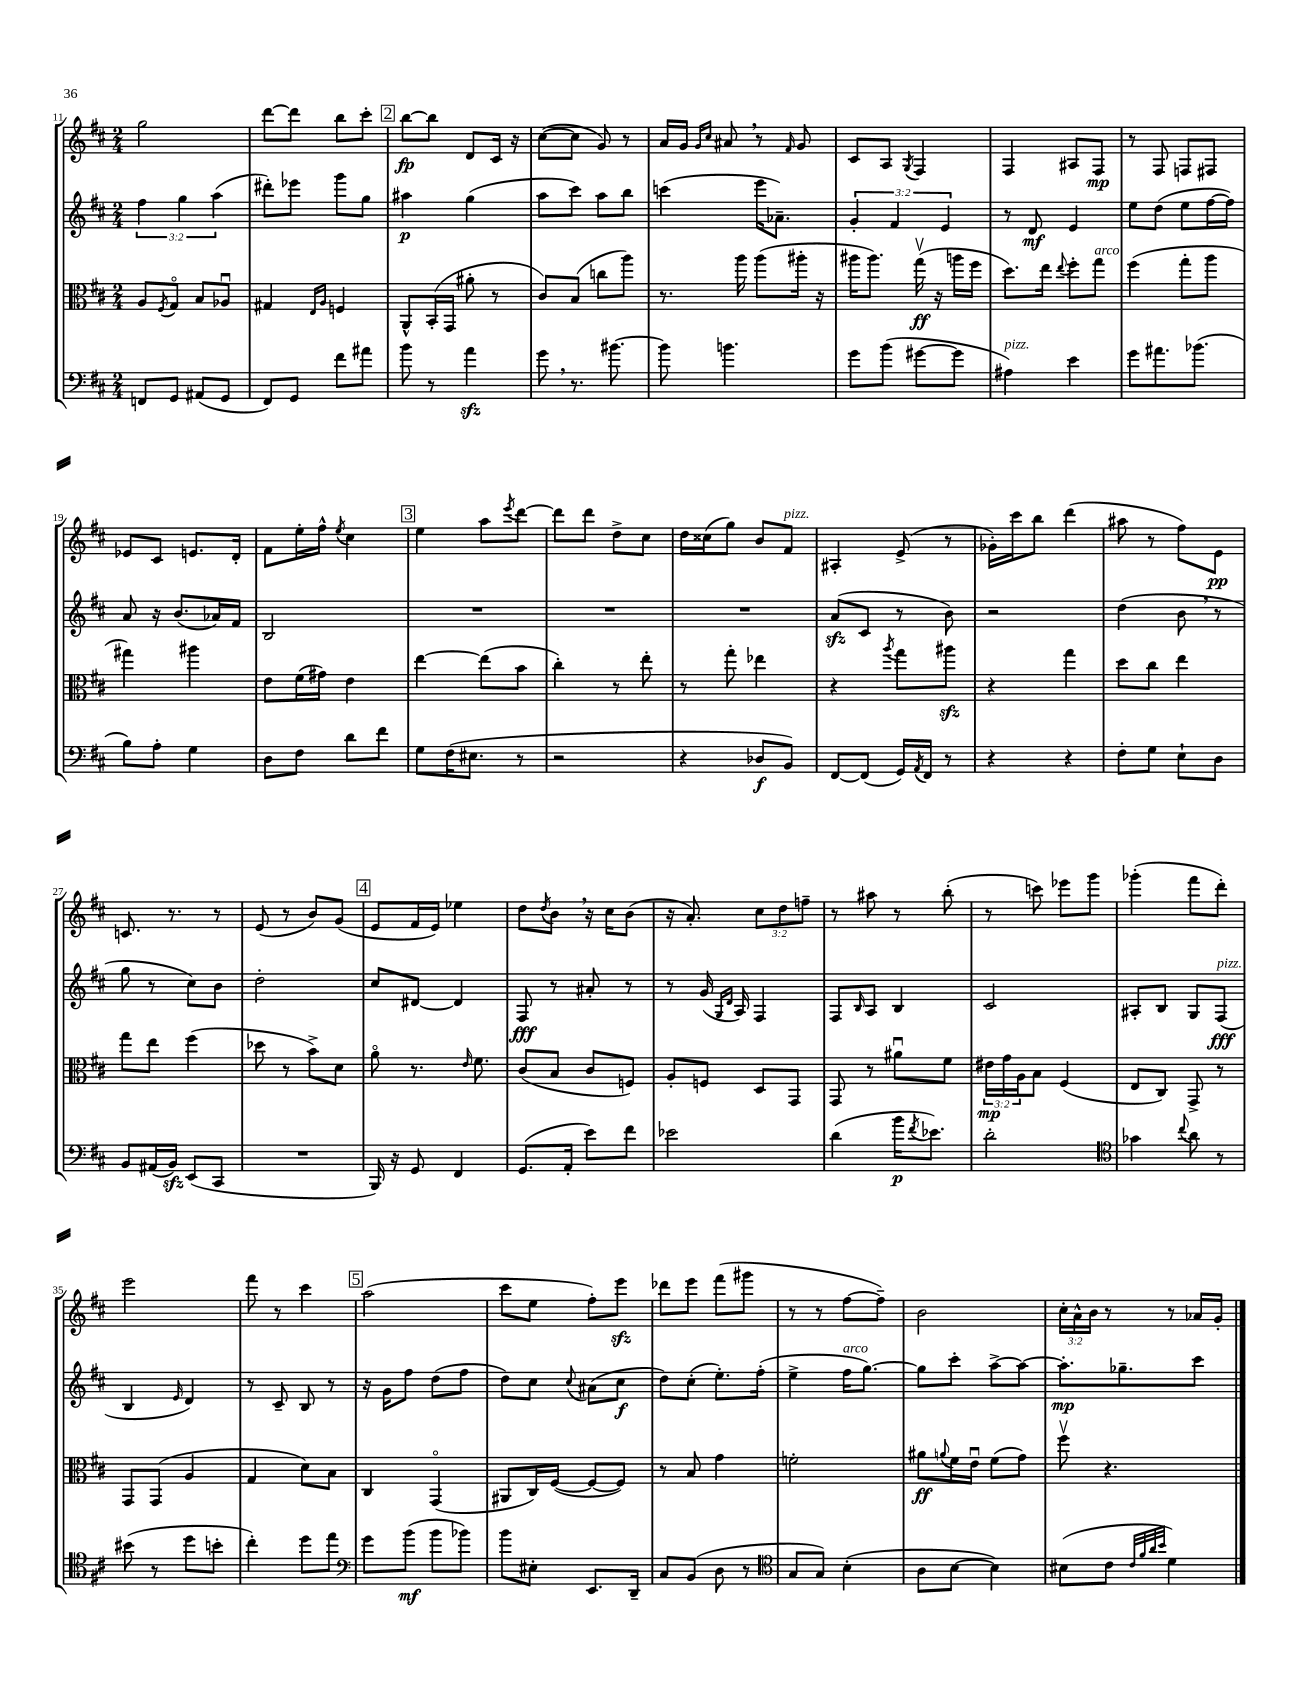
<<
\new StaffGroup <<
\new Staff = "s0" {
    \clef treble \key d \major \numericTimeSignature \time 2/4 \override Staff.TupletNumber.text = #tuplet-number::calc-fraction-text
    g''2 |
    d'''8~ d'''8 b''8 cis'''8-. |
    \mark \markup { \box "2" } b''8~\fp b''8 d'8 cis'16 r16 |
    cis''8~( cis''8 g'8) r8 |
    a'16 g'16 \grace { g'16 cis''16 } ais'8 \breathe r8 \grace { fis'16 } g'8 |
    cis'8 a8 \acciaccatura { g8 } fis4 |
    fis4 ais8 fis8\mp |
    r8 fis8 f8 fis8 |
    ees'8 cis'8 e'8. d'16-. |
    fis'8 e''16-. fis''16-^ \acciaccatura { e''8 } cis''4 |
    \mark \markup { \box "3" } e''4 a''8 \acciaccatura { e'''8 } d'''8~ |
    d'''8 d'''8 d''8-> cis''8 |
    d''16 cisis''16( g''8) b'8 fis'8^\markup { \italic "pizz." } |
    ais4-. e'8->( r8 |
    ges'16-.) cis'''16 b''8 d'''4( |
    ais''8 r8 fis''8) e'8\pp |
    c'8. r8. r8 |
    e'8( r8 b'8) g'8( |
    \mark \markup { \box "4" } e'8 fis'16 e'16) ees''4 |
    d''8 \acciaccatura { d''8 } b'8 \breathe r16 cis''16 b'8( |
    r16 a'8.-.) \tuplet 3/2 { cis''8 d''8 f''8-- } |
    r8 ais''8 r8 b''8-.( |
    r8 c'''8) ees'''8 g'''8 |
    ges'''4-.( fis'''8 d'''8-.) |
    e'''2 |
    fis'''8 r8 cis'''4 |
    \mark \markup { \box "5" } a''2( |
    cis'''8 e''8 fis''8-.) e'''8\sfz |
    des'''8 e'''8 fis'''8( gis'''8 |
    r8 r8 fis''8~ fis''8--) |
    b'2 |
    \tuplet 3/2 { cis''16-. a'16-^ b'16 } r8 r8 aes'16 g'16-. \bar "|." |
}
\new Staff = "s1" {
    \clef treble \key d \major \numericTimeSignature \time 2/4 \override Staff.TupletNumber.text = #tuplet-number::calc-fraction-text
    \tuplet 3/2 { fis''4 g''4 a''4( } |
    dis'''8-.) ees'''8 g'''8 g''8 |
    \mark \markup { \box "2" } ais''4\p g''4( |
    a''8 cis'''8) a''8 b''8 |
    c'''4( e'''16 aes'8.--) |
    \tuplet 3/2 { g'4-. fis'4 e'4 } |
    r8 d'8\mf e'4 |
    e''8 d''8( e''8 fis''16~ fis''16) |
    a'8 r16 b'8.( aes'16) fis'16 |
    b2 |
    \mark \markup { \box "3" } R2 |
    R2 |
    R2 |
    a'8\sfz( cis'8 r8 b'8) |
    r2 |
    d''4( b'8 \breathe r8 |
    g''8 r8 cis''8) b'8 |
    d''2-. |
    \mark \markup { \box "4" } cis''8 dis'8~ dis'4 |
    fis8\fff r8 ais'8-. r8 |
    r8 g'16( \grace { g16 d'16 } a16) fis4 |
    fis8 \grace { b16 } a8 b4 |
    cis'2 |
    ais8-. b8 g8 fis8\fff^\markup { \italic "pizz." }( |
    b4 \grace { e'16 } d'4) |
    r8 cis'8-- b8 r8 |
    \mark \markup { \box "5" } r16 g'16 fis''8 d''8( fis''8 |
    d''8) cis''8 \appoggiatura { cis''8 } ais'8( cis''8\f |
    d''8) cis''8-.( e''8.-.) fis''16-.( |
    e''4-> fis''16^\markup { \italic "arco" } g''8.~) |
    g''8 cis'''8-. a''8~-> a''8~ |
    a''8.-.\mp ges''8.-- cis'''8 \bar "|." |
}
\new Staff = "s2" {
    \clef alto \key d \major \numericTimeSignature \time 2/4 \override Staff.TupletNumber.text = #tuplet-number::calc-fraction-text
    a8 \acciaccatura { fis8 } g8\flageolet b8 aes8\downbow |
    gis4 \grace { e16 a16 } f4 |
    \mark \markup { \box "2" } a,8-^ b,16-.( g,16 ais'8-. r8 |
    cis'8) b8( c''8 a''8) |
    r8. a''16 a''8( ais''16-. r16 |
    ais''16 ais''8.) g''16\upbow\ff( r16 a''16 fis''16 |
    d''8.) e''16 \appoggiatura { e''8 } fis''8-. g''8^\markup { \italic "arco" } |
    fis''4( g''8-. a''8 |
    gis''4) ais''4 |
    e'8 fis'16( gis'16) e'4 |
    \mark \markup { \box "3" } e''4~ e''8( b'8 |
    cis''4-.) r8 e''8-. |
    r8 g''8-. ees''4 |
    r4 \acciaccatura { a''8 } g''8 ais''8\sfz |
    r4 g''4 |
    d''8 cis''8 e''4 |
    g''8 e''8 fis''4( |
    des''8 r8 b'8->) d'8 |
    \mark \markup { \box "4" } a'8\flageolet r8. \grace { e'16 } fis'8. |
    cis'8( b8 cis'8 f8) |
    a8-. f8 d8 g,8 |
    g,8 r8 ais'8\downbow fis'8 |
    \tuplet 3/2 { eis'16\mp g'16 a16 } b8 fis4( |
    e8 cis8) g,8-> r8 |
    g,8 g,8( a4 |
    g4 d'8) b8 |
    \mark \markup { \box "5" } cis4 g,4\flageolet( |
    ais,8 cis16) fis16~( fis8~ fis8) |
    r8 b8 g'4 |
    f'2-. |
    ais'8\ff \appoggiatura { a'8 } fis'16 e'16\downbow fis'8( g'8) |
    fis''8\upbow r4. \bar "|." |
}
\new Staff = "s3" {
    \clef bass \key d \major \numericTimeSignature \time 2/4
    f,8 g,8 ais,8( g,8 |
    fis,8) g,8 fis'8 ais'8 |
    \mark \markup { \box "2" } b'8 r8 a'4\sfz |
    g'8 \breathe r8. bis'8.~ |
    bis'8 b'4. |
    g'8 b'8( gis'8~ gis'8 |
    ais4^\markup { \italic "pizz." }) e'4 |
    g'8 ais'8. bes'8.( |
    b8) a8-. g4 |
    d8 fis8 d'8 fis'8 |
    \mark \markup { \box "3" } g8 fis16( eis8. r8 |
    r2 |
    r4 des8\f b,8) |
    fis,8~ fis,8( g,16) \acciaccatura { a,8 } fis,16 r8 |
    r4 r4 |
    fis8-. g8 e8-! d8 |
    b,8 ais,16( b,16\sfz) e,8( cis,8 |
    R2 |
    \mark \markup { \box "4" } b,,16) r16 g,8 fis,4 |
    g,8.( a,16-. e'8) fis'8 |
    ees'2 |
    d'4( b'16\p \acciaccatura { fis'8 } ees'8.) |
    d'2-. |
    \clef tenor ges'4 \appoggiatura { cis''8 } a'8 r8 |
    bis'8( r8 d''8 b'8-. |
    cis''4-.) d''8 e''8 |
    \mark \markup { \box "5" } \clef bass g'8 b'8\mf( b'8 bes'8) |
    b'8 eis8-. e,8. d,16-- |
    cis8 b,8( d8 r8 |
    \clef tenor g8 g8) b4-.( |
    a8 b8~ b4) |
    bis8( cis'8 \grace { cis'32 fis'32 a'32 b'32 } d'4) \bar "|." |
}
>>
>>
\layout { \context { \Score currentBarNumber = #11 } }
